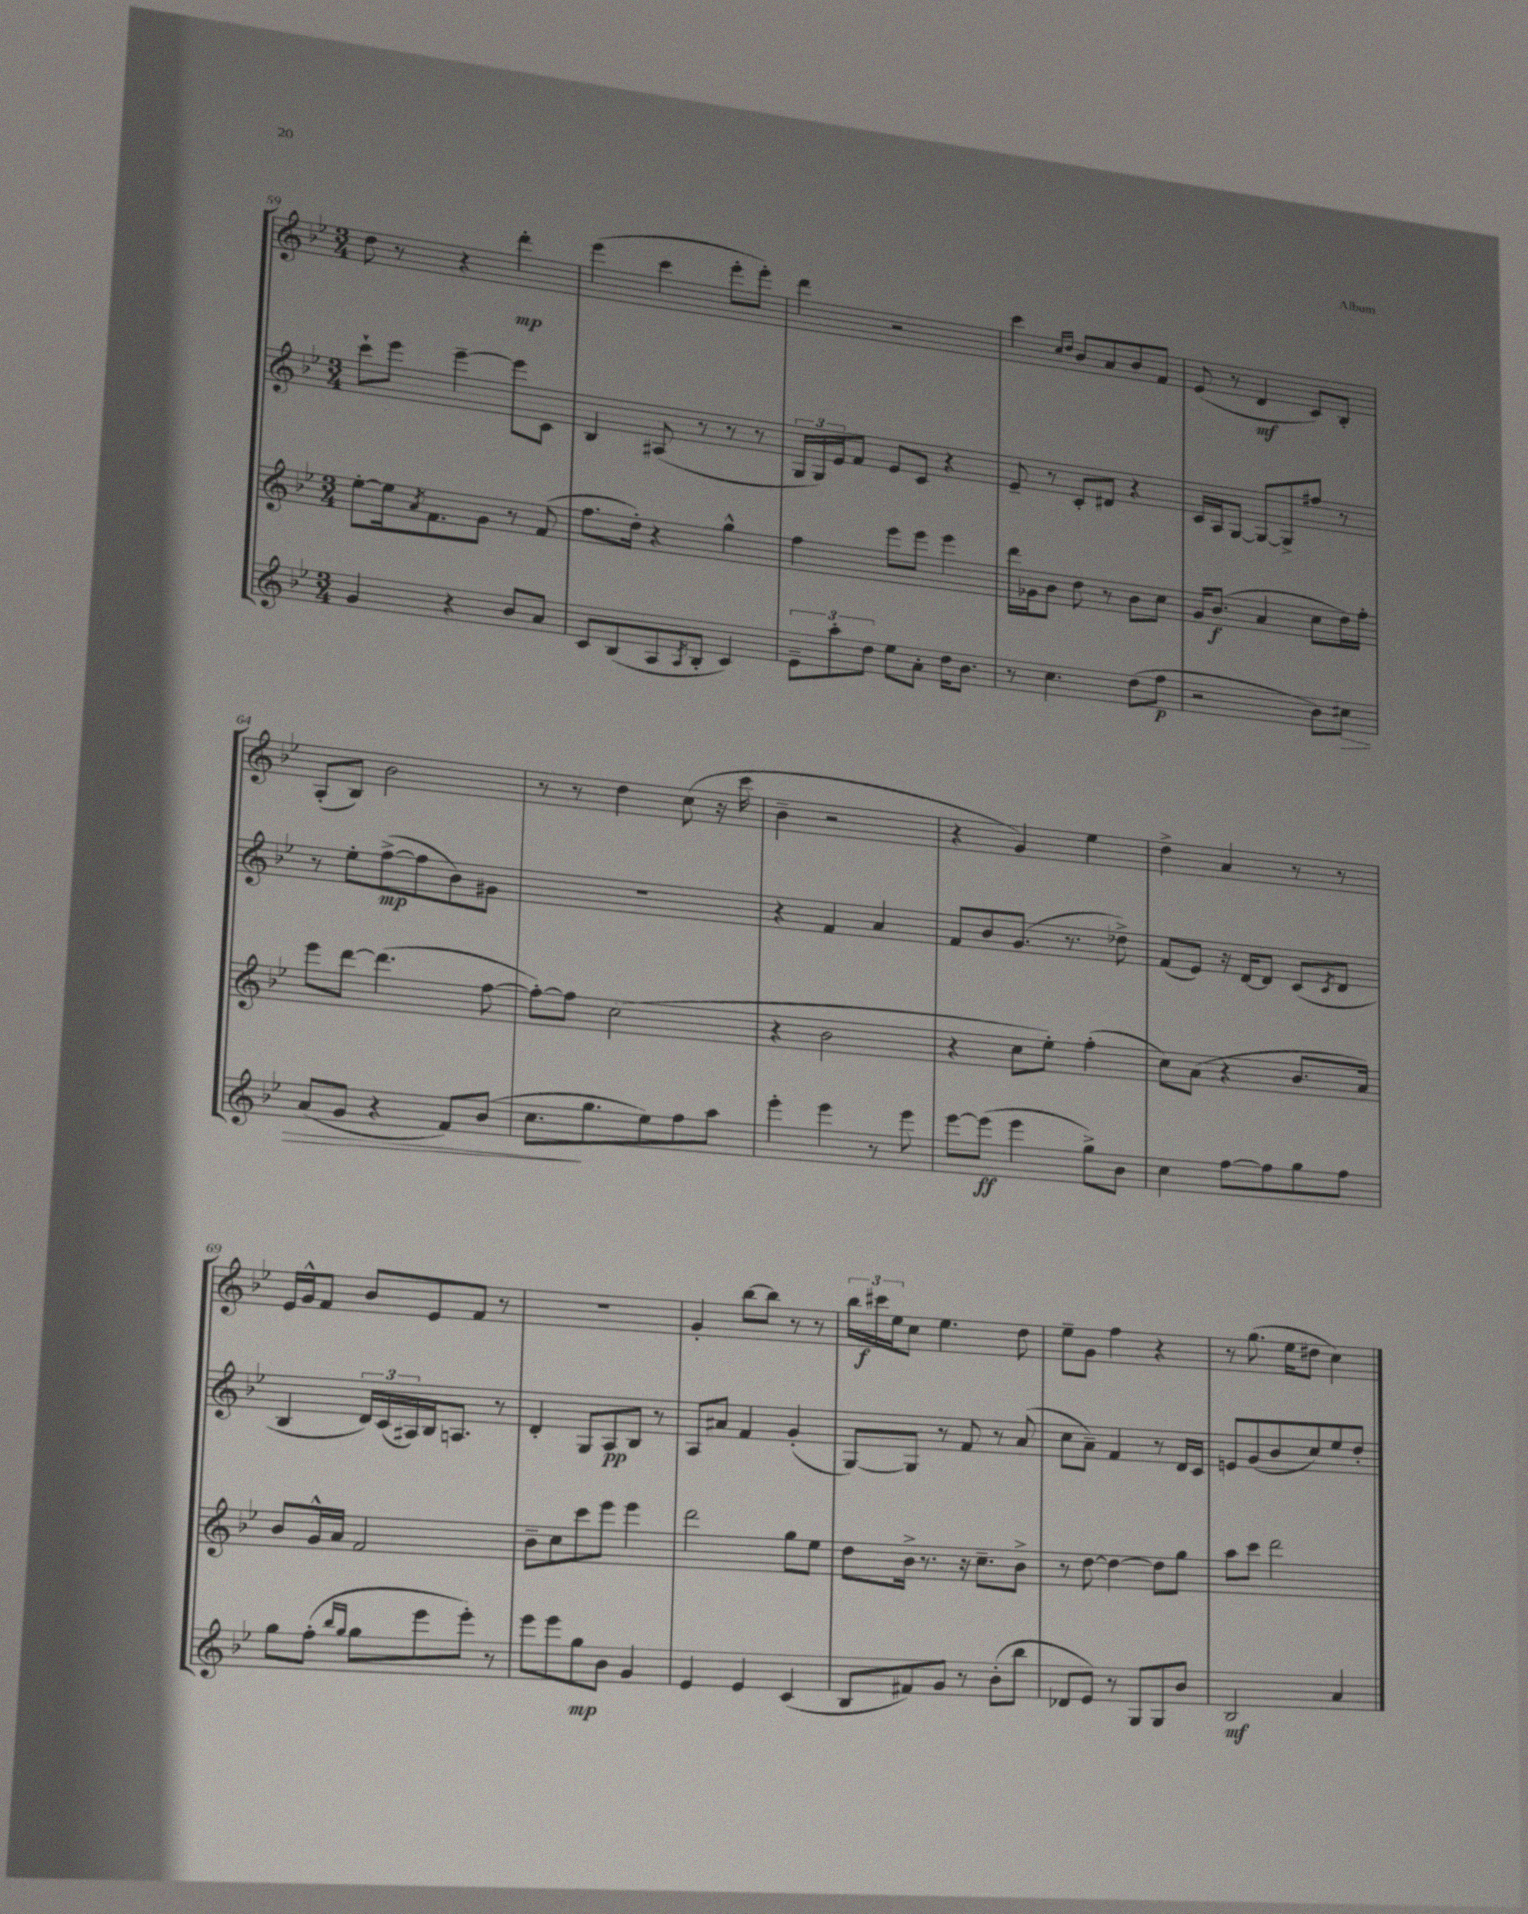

**kern	**kern	**kern	**kern
*staff4	*staff3	*staff2	*staff1
*clefG2	*clefG2	*clefG2	*clefG2
*k[b-e-]	*k[b-e-]	*k[b-e-]	*k[b-e-]
*M3/4	*M3/4	*M3/4	*M3/4
4g	[8ee-'	8ccc`	8dd
.	16ee-]	8eee-	8r
.	8qa	.	.
.	8.f	.	.
4r	.	[4eee-~	4r
.	8g	.	.
8b-	8r	8eee-]	4ddd'
8a	(8f	8c	.
=	=	=	=
8c	8.ff	4B-	(4eee-
(8B-	.	.	.
.	16dd')	.	.
8A	4r	(8A#	4ccc
8qA	.	.	.
8B-'	.	8r	.
4c)	4gg^^	8r	8eee-'
.	.	8r	8eee-')
=	=	=	=
12e-~	4ff	24G	4ddd
.	.	24G)	.
12aa'	.	24e-	.
.	.	8f	.
12dd	.	.	.
8ee-	8eee-	8e-	2r
8a'	8eee-	8c	.
16dd	4eee-	4r	.
8.b-	.	.	.
=	=	=	=
8r	16ddd	8e-~	4ccc
.	16g-	.	.
4.cc	8b-	8r	.
.	.	.	16qqcc
.	.	.	16qqdd
.	8dd	8c'	8b-
.	8r	8d#	8a
(8dd	8b-	4r	8b-
8ff	8cc	.	8f
=	=	=	=
2r	16g	16c	(8e-
.	(8.b-	16A	.
.	.	[8G	8r
.	4a	8G_	4d
.	.	8G^]	.
8b-)	8cc	8ff#	8c)
8cc#	16dd)	8r	8B-'
.	16ff'	.	.
=	=	=	=
(8a	8eee-	8r	(8A'
8g	[8ddd	8ee-'	8B-)
4r	(4.ddd]	([8ff^	2b-
.	.	8ff]	.
8f)	.	8b-)	.
(8b-	[8ff	8g#	.
=	=	=	=
8.cc	8ff'_)	2.r	8r
.	8ff]	.	8r
8.gg	.	.	.
.	(2cc	.	4dd
8ee-)	.	.	.
8ff	.	.	(8cc
8aa	.	.	16r
.	.	.	16ccc
=	=	=	=
4eee-'	4r	4r	4b-~
4eee-	2b-	4f	2r
8r	.	4a	.
8eee-	.	.	.
=	=	=	=
[8eee-	4r	8f	4r
(8eee-]	.	8b-	.
4eee-	8cc	(8.g	4g)
.	8ee-')	.	.
.	.	8.r	.
8gg^)	(4ff'	.	4ee-
8b-	.	8dd-^)	.
=	=	=	=
4cc	8cc)	(8f	4dd^
.	(8a	8e-)	.
[8ff	4r	16r	4a
.	.	[16d	.
8ff]	.	8d]	.
8gg	8.b-	(8c	8r
.	.	8qc	.
8ff	.	8d	8r
.	16a)	.	.
=	=	=	=
8gg	8b-	4B-	16e-
.	.	.	16g^^
(8ff'	16g^^	.	8f
.	16a	.	.
16qqbb-	.	.	.
16qqgg	.	.	.
8gg	2f	24d)	8b-
.	.	(24c	.
.	.	24A#)	.
8eee-	.	16B-	8e-
.	.	8.A	.
8eee-')	.	.	8f
8r	.	8r	8r
=	=	=	=
8eee-	8b-~	4d'	2.r
8eee-	8cc	.	.
8gg	8ccc	8G	.
8b-	8eee-	8A	.
4g	4eee-	8B-	.
.	.	8r	.
=	=	=	=
4e-	2ddd	8A	4g'
.	.	8a#	.
4e-	.	4f	[8bb-
.	.	.	8bb-]
(4c	8gg	(4g'	8r
.	8ee-	.	8r
=	=	=	=
8B-	8dd	[8G)	24bb-
.	.	.	24ccc#
.	.	.	24ee-
8f#)	16b-^	8G]	8cc
.	8.r	.	.
8g	.	8r	4.ee-
8r	16r	8f	.
.	8.cc~	.	.
(8b-'	.	8r	.
8bb-	8b-^	(8a	8dd
=	=	=	=
8d-	8r	8cc	8ee-~
8e-)	[8dd	8a~)	8g
8r	4dd_	4f	4ff
8G	.	.	.
8G	8dd]	8r	4r
8b-	8gg	16d	.
.	.	16c	.
=	=	=	=
2B-	8aa	8e	8r
.	8ccc	(8g	(8.gg
.	2ddd	8b-	.
.	.	.	16ee-
.	.	8cc)	8dd#
4a	.	8ee-	4cc)
.	.	8dd'	.
==	==	==	==
*-	*-	*-	*-
